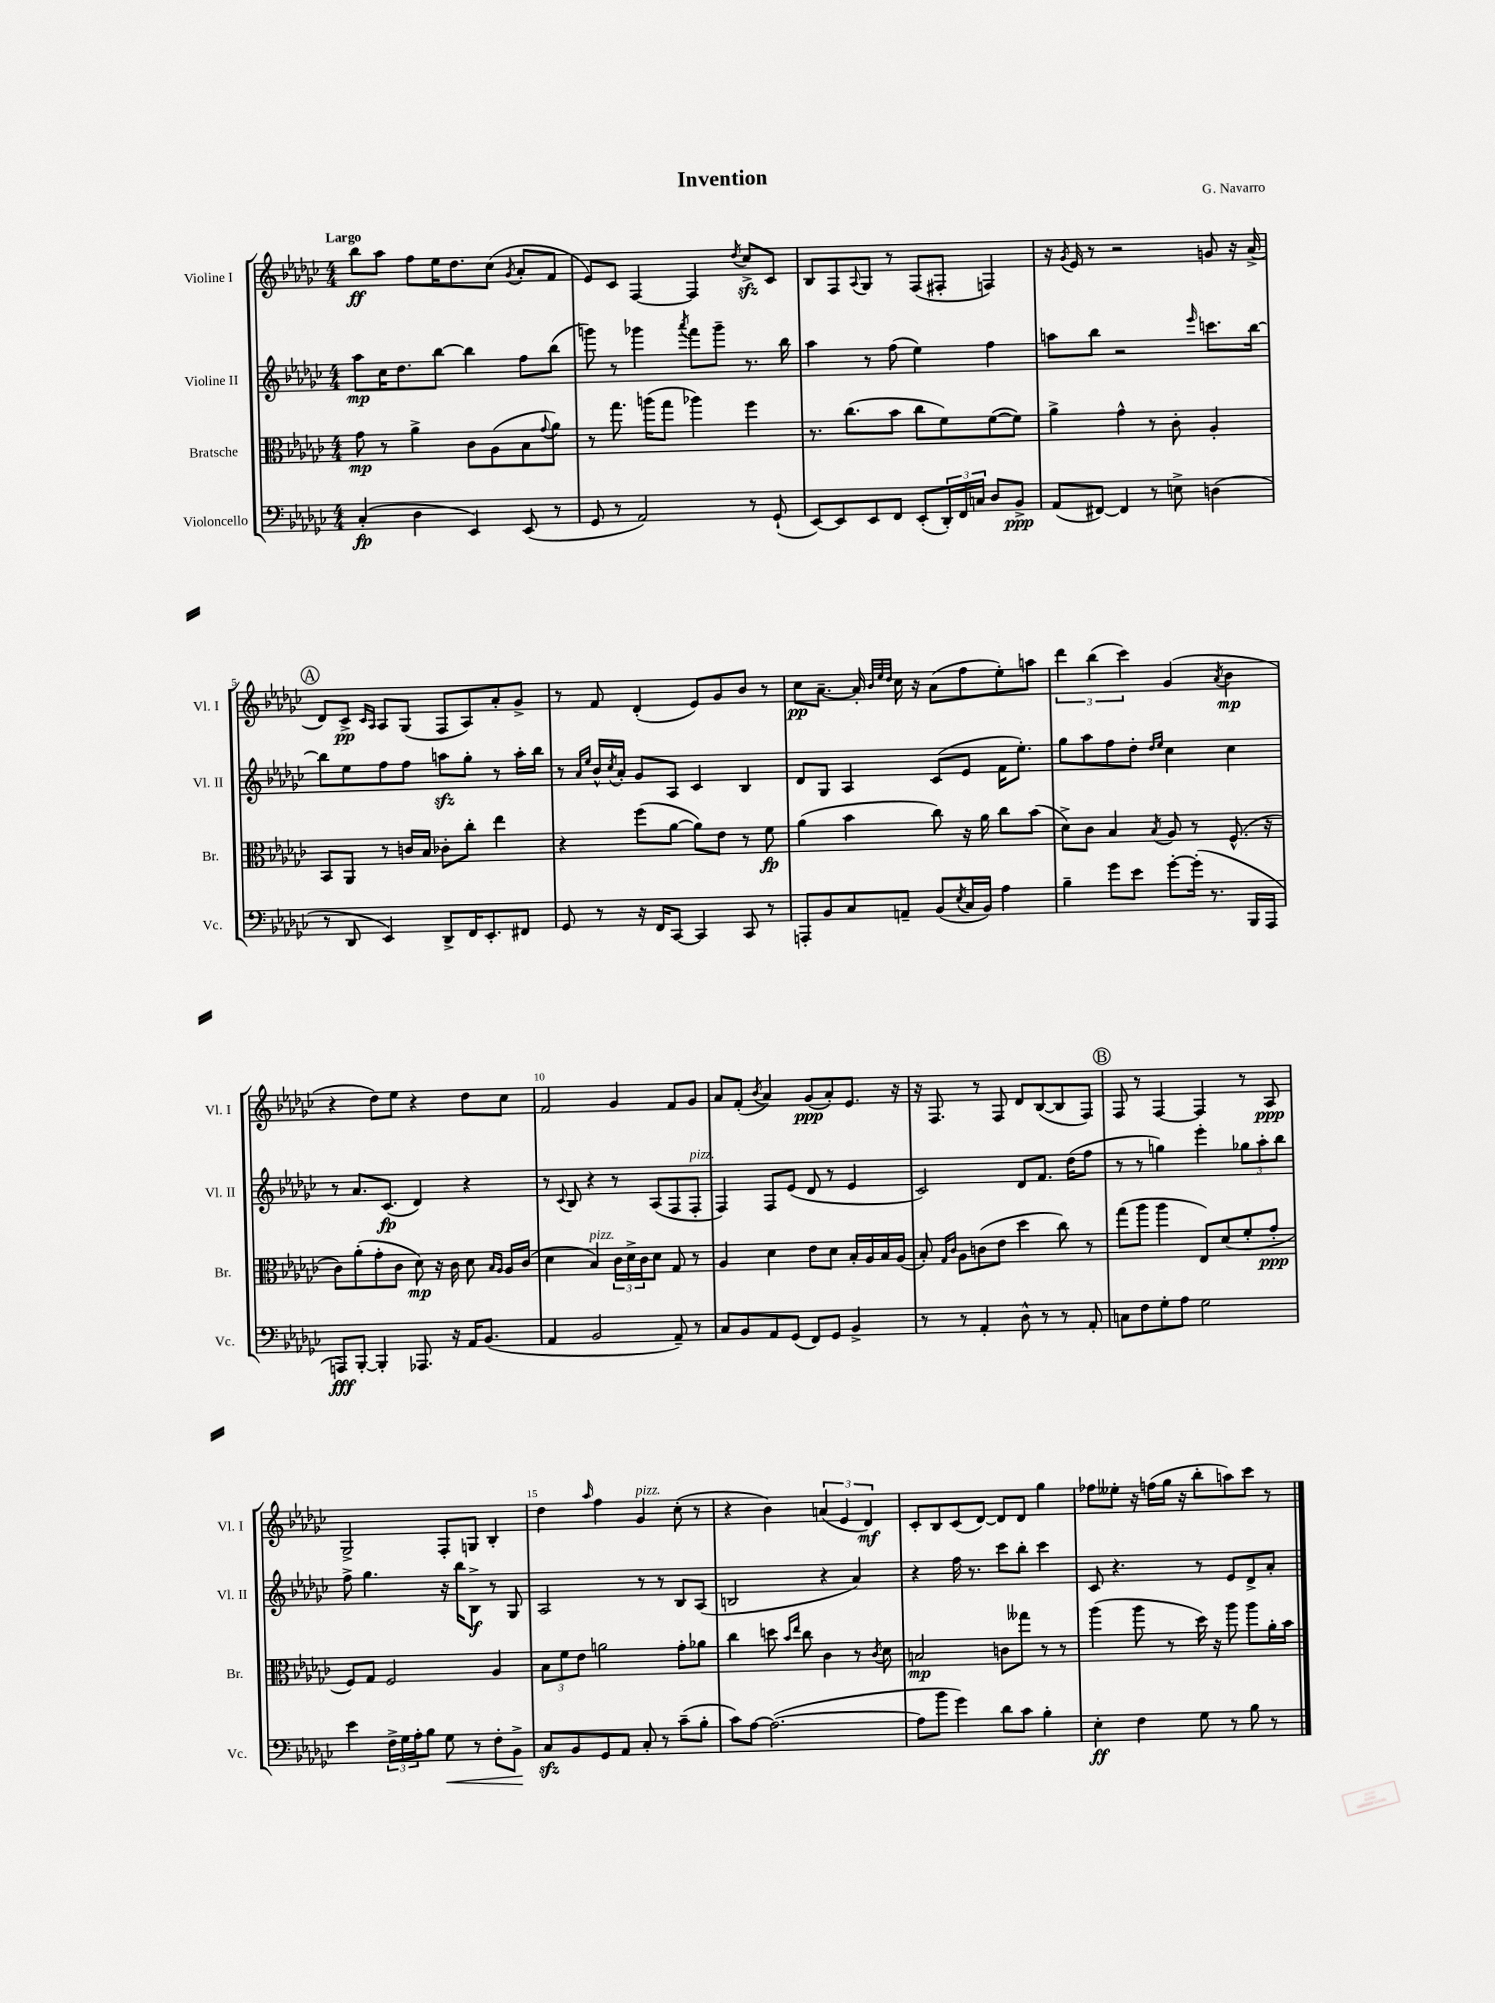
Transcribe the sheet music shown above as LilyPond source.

\header { title = "Invention" composer = "G. Navarro" }
<<
\new StaffGroup <<
\new Staff = "s0" \with { instrumentName = "Violine I" shortInstrumentName = "Vl. I" } {
    \clef treble \key ges \major \numericTimeSignature \time 4/4 \tempo "Largo"
    bes''8\ff aes''8 f''8 ees''16 des''8. ces''8( \acciaccatura { ges'8 } aes'8-. f'8 |
    ees'8) ces'8 f4~ f4 \acciaccatura { des''8 } ces''8->\sfz ces'8 |
    bes8 f8 \appoggiatura { aes8 } ges8 r8 f8( fis8-. f4) |
    r16 \acciaccatura { ges'8 } ees'16 r8 r2 g'8 r16 aes'16->( |
    \mark \markup { \circle "A" } des'8) ces'8->\pp \grace { ces'16 aes16 } aes8 ges8( f8 aes8) aes'8-. ges'8-> |
    r8 f'8 des'4-.( ees'8) ges'8 bes'8 r8 |
    ces''8\pp aes'8.~-- aes'16-. \grace { bes'32 ees''32 des''32 } ces''16 r16 aes'8( f''8 ees''8-.) a''8 |
    \tuplet 3/2 { des'''4 bes''4( ces'''4) } ges'4( \acciaccatura { aes'8 } bes'4\mp |
    r4 des''8) ees''8 r4 des''8 ces''8 |
    f'2 ges'4 f'8 ges'8 |
    aes'8 f'8-.( \acciaccatura { bes'8 } aes'4) ges'8\ppp( aes'8-.) ees'8. r16 |
    r16 f8. r8 f8 des'8 bes8~( bes8 f8) |
    \mark \markup { \circle "B" } f8 r8 f4~ f4 r8 aes8\ppp |
    ges2-> f8-. g8 bes4-. |
    des''4 \grace { aes''16 } f''4 ges'4^\markup { \italic "pizz." } ces''8-.( r8 |
    r4 bes'4) \tuplet 3/2 { a'4( ees'4 des'4\mf) } |
    ces'8-. bes8 ces'8( des'8~) des'8 des'8 ges''4 |
    fes''8 eeses''8-. r16 f''16( ges''16 r16 bes''8-. a''8) ces'''8 r8 \bar "|." |
}
\new Staff = "s1" \with { instrumentName = "Violine II" shortInstrumentName = "Vl. II" } {
    \clef treble \key ges \major \numericTimeSignature \time 4/4
    aes''8\mp ces''16 des''8. bes''8~ bes''4 f''8 bes''8( |
    g'''8) r8 ges'''4 \acciaccatura { aes'''8 } f'''8 ges'''8-- r8. bes''16 |
    aes''4 r8 f''8( ees''4) f''4 |
    a''8 bes''8 r2 \grace { ees'''16 } c'''8. bes''16~ |
    \mark \markup { \circle "A" } bes''8 ees''8 f''8 f''8 a''8\sfz ges''8-. r8 a''16-. bes''16 |
    r8 \grace { aes'16 ees''16 } bes'16-^ \acciaccatura { ces''8 } aes'16-. ges'8 aes8 ces'4 bes4 |
    des'8 ges8 aes4 ces'8( ees'8 f'16 ees''8.-.) |
    ges''8 aes''8 f''8 des''8-. \grace { des''16 ees''16 } ces''4 ces''4 |
    r8 aes'8. ces'8.\fp( des'4) r4 |
    r8 \appoggiatura { ces'8 } bes8 r4 r8 aes8( f8 f8-.^\markup { \italic "pizz." } |
    f4) f8 ees'8( des'8 r8 ees'4 |
    ces'2) des'8 f'8. des''16( f''8 |
    \mark \markup { \circle "B" } r8 r8 g''4) ees'''4-. \tuplet 3/2 { ges''8 aes''8-. bes''8 } |
    f''8-> ges''4. r16 bes''16 bes8->\f r8 ges8 |
    aes2 r8 r8 bes8 aes8( |
    b2 r4 aes'4) |
    r4 f''16 r8. ces'''8 bes''8-. ces'''4 |
    ces'8 r4. r8 ees'8 des'8-> aes'8-. \bar "|." |
}
\new Staff = "s2" \with { instrumentName = "Bratsche" shortInstrumentName = "Br." } {
    \clef alto \key ges \major \numericTimeSignature \time 4/4
    ges'8\mp r8 aes'4-> ces'8 aes8( bes8 \appoggiatura { ges'8 } aes'8) |
    r8 ges''8. a''16( ges''8 aes''4) f''4 |
    r8. ces''8.( bes'8 ces''8 f'8) f'8~( f'8) |
    aes'4-> ges'4-^ r8 ces'8-. aes4-. |
    \mark \markup { \circle "A" } bes,8 aes,8 r8 c'16 bes16 ces'8-. ces''8-. ees''4 |
    r4 f''8( aes'8~ aes'8) ees'8 r8 f'8\fp |
    aes'4( bes'4 ces''8) r16 aes'16 ces''8 bes'8( |
    des'8->) ces'8 bes4 \acciaccatura { bes8 } aes8 r8 f8.-^( r16 |
    ces'8) aes'8-.( ges'8-. ces'8 des'8\mp) r16 ces'16 des'8 \grace { bes16 aes16 } aes16 ces'16( |
    des'4 bes4^\markup { \italic "pizz." }) \tuplet 3/2 { ces'16 des'16-> ces'16 } des'8 ges8 r8 |
    aes4 des'4 ees'8 des'8 bes16-. aes16 bes16 aes16( |
    bes8-.) \grace { ges16 ces'16 } aes8 c'8( ees'8 des''4 ces''8) r8 |
    \mark \markup { \circle "B" } ges''8( aes''8 aes''4 ees8) des'8( f'8-. ges'8-.\ppp |
    f8) ges8 f2 aes4 |
    \tuplet 3/2 { bes8 f'8 ees'8 } a'2 ges'8-. aes'8 |
    ces''4 d''8 \grace { bes'16 ees''16 } ces''8 ces'4 r8 \acciaccatura { ces'8 } des'8 |
    b2\mp c'8 geses''8 r8 r8 |
    aes''4( aes''8 r8 des''16) r16 aes''8 aes''8 aes'16-. bes'16 \bar "|." |
}
\new Staff = "s3" \with { instrumentName = "Violoncello" shortInstrumentName = "Vc." } {
    \clef bass \key ges \major \numericTimeSignature \time 4/4
    ces4-.\fp( des4 ees,4) ees,8( r8 |
    ges,8 r8 aes,2) r8 ges,8-!( |
    ees,8~) ees,8 ees,8 f,8 ees,8-.( \tuplet 3/2 { des,16-.) f,16 c16 } des8 bes,8->\ppp |
    aes,8( fis,8~) fis,4 r8 e8-> d4( |
    \mark \markup { \circle "A" } r8 des,8 ees,4) des,8-> f,16 ees,8.-. fis,8 |
    ges,8 r8 r16 f,16 ces,8~ ces,4 ces,8 r8 |
    a,,8-. bes,8 ces8 a,8-- bes,8( \acciaccatura { ees8 } ces16 bes,16) aes4 |
    bes4-- ges'8 ees'8 ges'8~-. ges'16-.( r8. bes,,16 aes,,16 |
    a,,8\fff) bes,,8~-. bes,,4-. aes,,8. r16 aes,16 bes,8.( |
    aes,4 bes,2 aes,8--) r8 |
    ces8 bes,8 aes,8 ges,8( f,8) ges,8 bes,4-> |
    r8 r8 aes,4-. des8-^ r8 r8 aes,8-. |
    \mark \markup { \circle "B" } c8 f8 ges8-. aes8 ges2 |
    ees'4 \tuplet 3/2 { f16-> ges16 aes16-. } bes8 ges8\< r8 f8-. bes,8->\! |
    ces8\sfz bes,8 ges,8 aes,8 ces8-. r8 ces'8--( bes8-. |
    ces'8) aes8~ aes2.~( |
    aes8 bes'8 ges'4) des'8 ces'8 bes4-. |
    ees4-.\ff f4 ges8 r8 bes8 r8 \bar "|." |
}
>>
>>
\layout { \context { \Score \override BarNumber.break-visibility = ##(#f #t #t) barNumberVisibility = #(every-nth-bar-number-visible 5) } }
